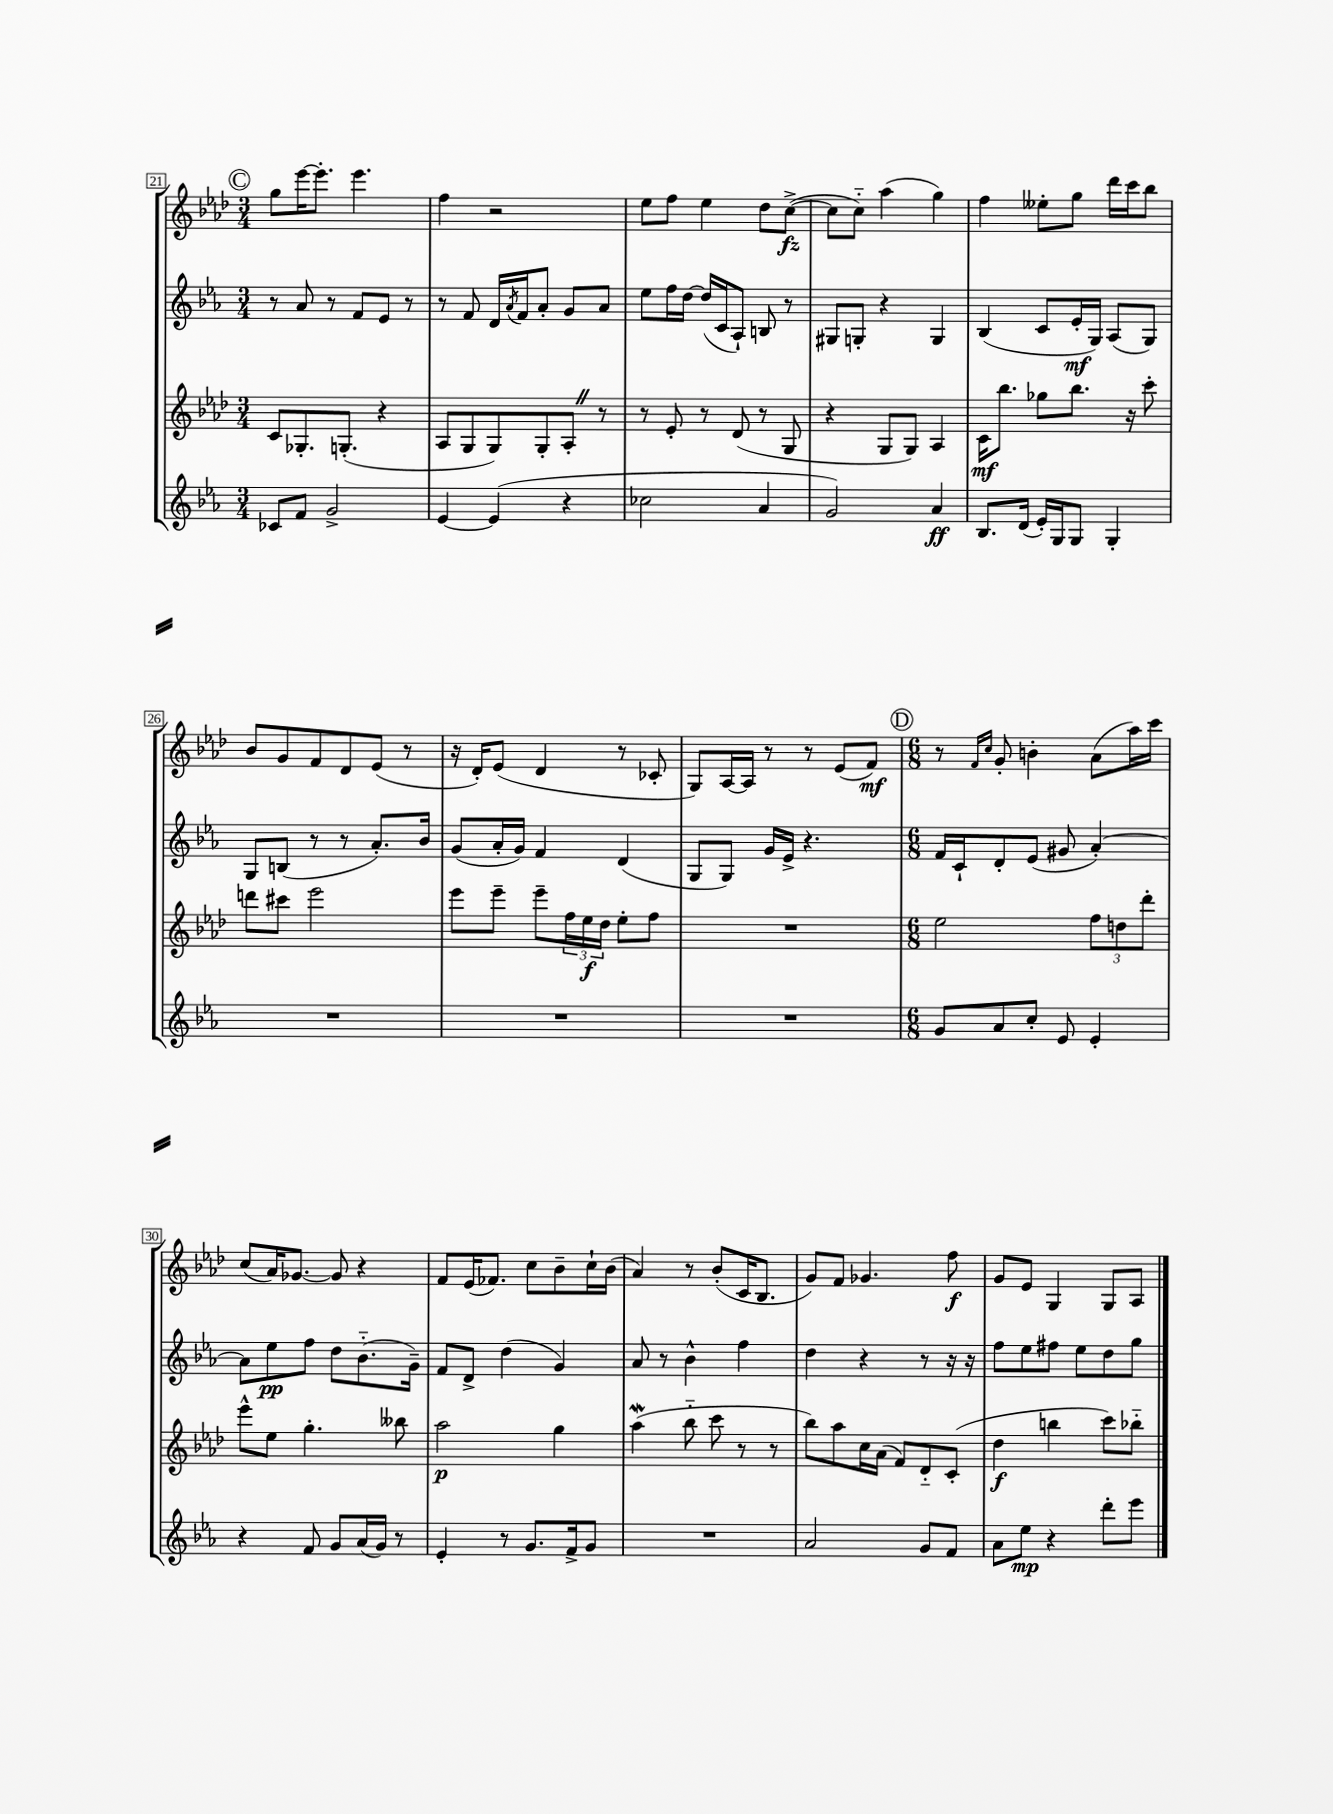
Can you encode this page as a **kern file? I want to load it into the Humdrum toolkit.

**kern	**kern	**kern	**kern
*staff4	*staff3	*staff2	*staff1
*clefG2	*clefG2	*clefG2	*clefG2
*k[b-e-a-]	*k[b-e-a-d-]	*k[b-e-a-]	*k[b-e-a-d-]
*M3/4	*M3/4	*M3/4	*M3/4
8c-/L	8c/L	8r	8gg\L
8f/J	8.G-'/	8a-/	[16eee-\K
.	.	.	8.eee-'\]J
2g^/	.	8r	.
.	(8.G'/J	.	.
.	.	8f/L	4.eee-\
.	4r	8e-/J	.
.	.	8r	.
=	=	=	=
[4e-/	8A-/L	8r	4ff\
.	8G/	8f/	.
(4e-/]	8G/)	16d/LL	2r
.	.	8qa-/	.
.	.	16f/J	.
.	8G'/	8a-'/J	.
4r	8A-'/J	8g/L	.
.	8r	8a-/J	.
=	=	=	=
2cc-\	8r	8ee-\L	8ee-\L
.	8e-'/	16ff\L	8ff\J
.	.	[16dd\JJ	.
.	8r	(16dd/]LL	4ee-\
.	.	16c/J	.
.	(8d-/	8A-`/J)	.
4a-/	8r	8B/	8dd-\L
.	8G/	8r	([8cc^\J
=	=	=	=
2g/)	4r	8G#/L	8cc\]L
.	.	8G'/J	8cc'~\J)
.	8G/L	4r	(4aa-\
.	8G/J)	.	.
4a-/	4A-/	4G/	4gg\)
=	=	=	=
8.B-/L	16c\LK	(4B-/	4ff\
.	8.bb-\J	.	.
(16d/Jk	.	.	.
16e-'/LL)	8gg-\L	8c/L	8ee--'\L
16G/J	.	.	.
8G/J	8.bb-\J	16e-'/L	8gg\J
.	.	16G/JJ)	.
4G'/	.	(8A-/L	16ddd-\LL
.	16r	.	16ccc\J
.	8ccc'\	8G/J)	8bb-\J
=	=	=	=
2.r	8ddd\L	8G/L	8b-/L
.	8ccc#\J	(8B/J	8g/
.	2eee-\	8r	8f/
.	.	8r	8d-/
.	.	8.a-'/L)	(8e-/J
.	.	.	8r
.	.	16b-/Jk	.
=	=	=	=
2.r	8eee-\L	(8g/L	16r
.	.	.	16d-'/LK)
.	8eee-~\J	16a-'/L	(8e-/J
.	.	16g/JJ)	.
.	8eee-~\L	4f/	4d-/
.	24ff\L	.	.
.	24ee-\	.	.
.	24dd-\JJ	.	.
.	8ee-'\L	(4d/	8r
.	8ff\J	.	8c-'/
=	=	=	=
2.r	2.r	8G/L	8G/L)
.	.	8G/J)	[16A-/L
.	.	.	16A-/]JJ
.	.	16g/LL	8r
.	.	16e-^/JJ	.
.	.	4.r	8r
.	.	.	(8e-/L
.	.	.	8f/J)
=	=	=	=
*M6/8	*M6/8	*M6/8	*M6/8
8g/L	2ee-\	16f/LL	8r
.	.	16c`/J	.
.	.	.	16qqf/LL
.	.	.	16qqcc/JJ
8a-/	.	8d'/	8g'/
8cc'/J	.	(8e-/J	4b'\
8e-/	.	8g#/	.
4e-'/	12ff\L	[4a-'/)	(8a-\L
.	12dd\	.	.
.	.	.	16aa-\L)
.	12ddd-'\J	.	.
.	.	.	16ccc\JJ
=	=	=	=
4r	8eee-^^\L	8a-\]L	(8cc/L
.	8ee-\J	8ee-\	16a-/K)
.	.	.	[8.g-/J
8f/	4.gg'\	8ff\J	.
8g/L	.	8dd\L	8g-/]
(16a-/L	.	(8.b-'~\	4r
16g/JJ)	.	.	.
8r	8bb--\	.	.
.	.	16g~\Jk)	.
=	=	=	=
4e-'/	2aa-\	8f/L	8f/L
.	.	8d^/J	(16e-/K
.	.	.	8.f-/J)
8r	.	(4dd\	.
8.g/L	.	.	8cc\L
.	4gg\	4g/)	8b-~\
16f^/k	.	.	.
8g/J	.	.	16cc`\L
.	.	.	(16b-\JJ
=	=	=	=
2.r	(4aa-\	8a-/	4a-/)
.	.	8r	.
.	8bb-'~\	4b-^^\	8r
.	8ccc\	.	(8b-'/L
.	8r	4ff\	16c/K
.	.	.	8.B-/J
.	8r	.	.
=	=	=	=
2a-/	8bb-\L)	4dd\	8g/L)
.	8aa-\	.	8f/J
.	16cc\L	4r	4.g-/
.	(16a-\JJ	.	.
.	8f/L)	.	.
8g/L	8d-'~/	8r	.
8f/J	(8c'/J	16r	8ff\
.	.	16r	.
=	=	=	=
8a-\L	4dd-\	8ff\L	8g/L
8ee-\J	.	8ee-\	8e-/J
4r	4bb\	8ff#\J	4G/
.	.	8ee-\L	.
8ddd'\L	8ccc\L)	8dd\	8G/L
8eee-\J	8bb-'~\J	8gg\J	8A-/J
==	==	==	==
*-	*-	*-	*-
